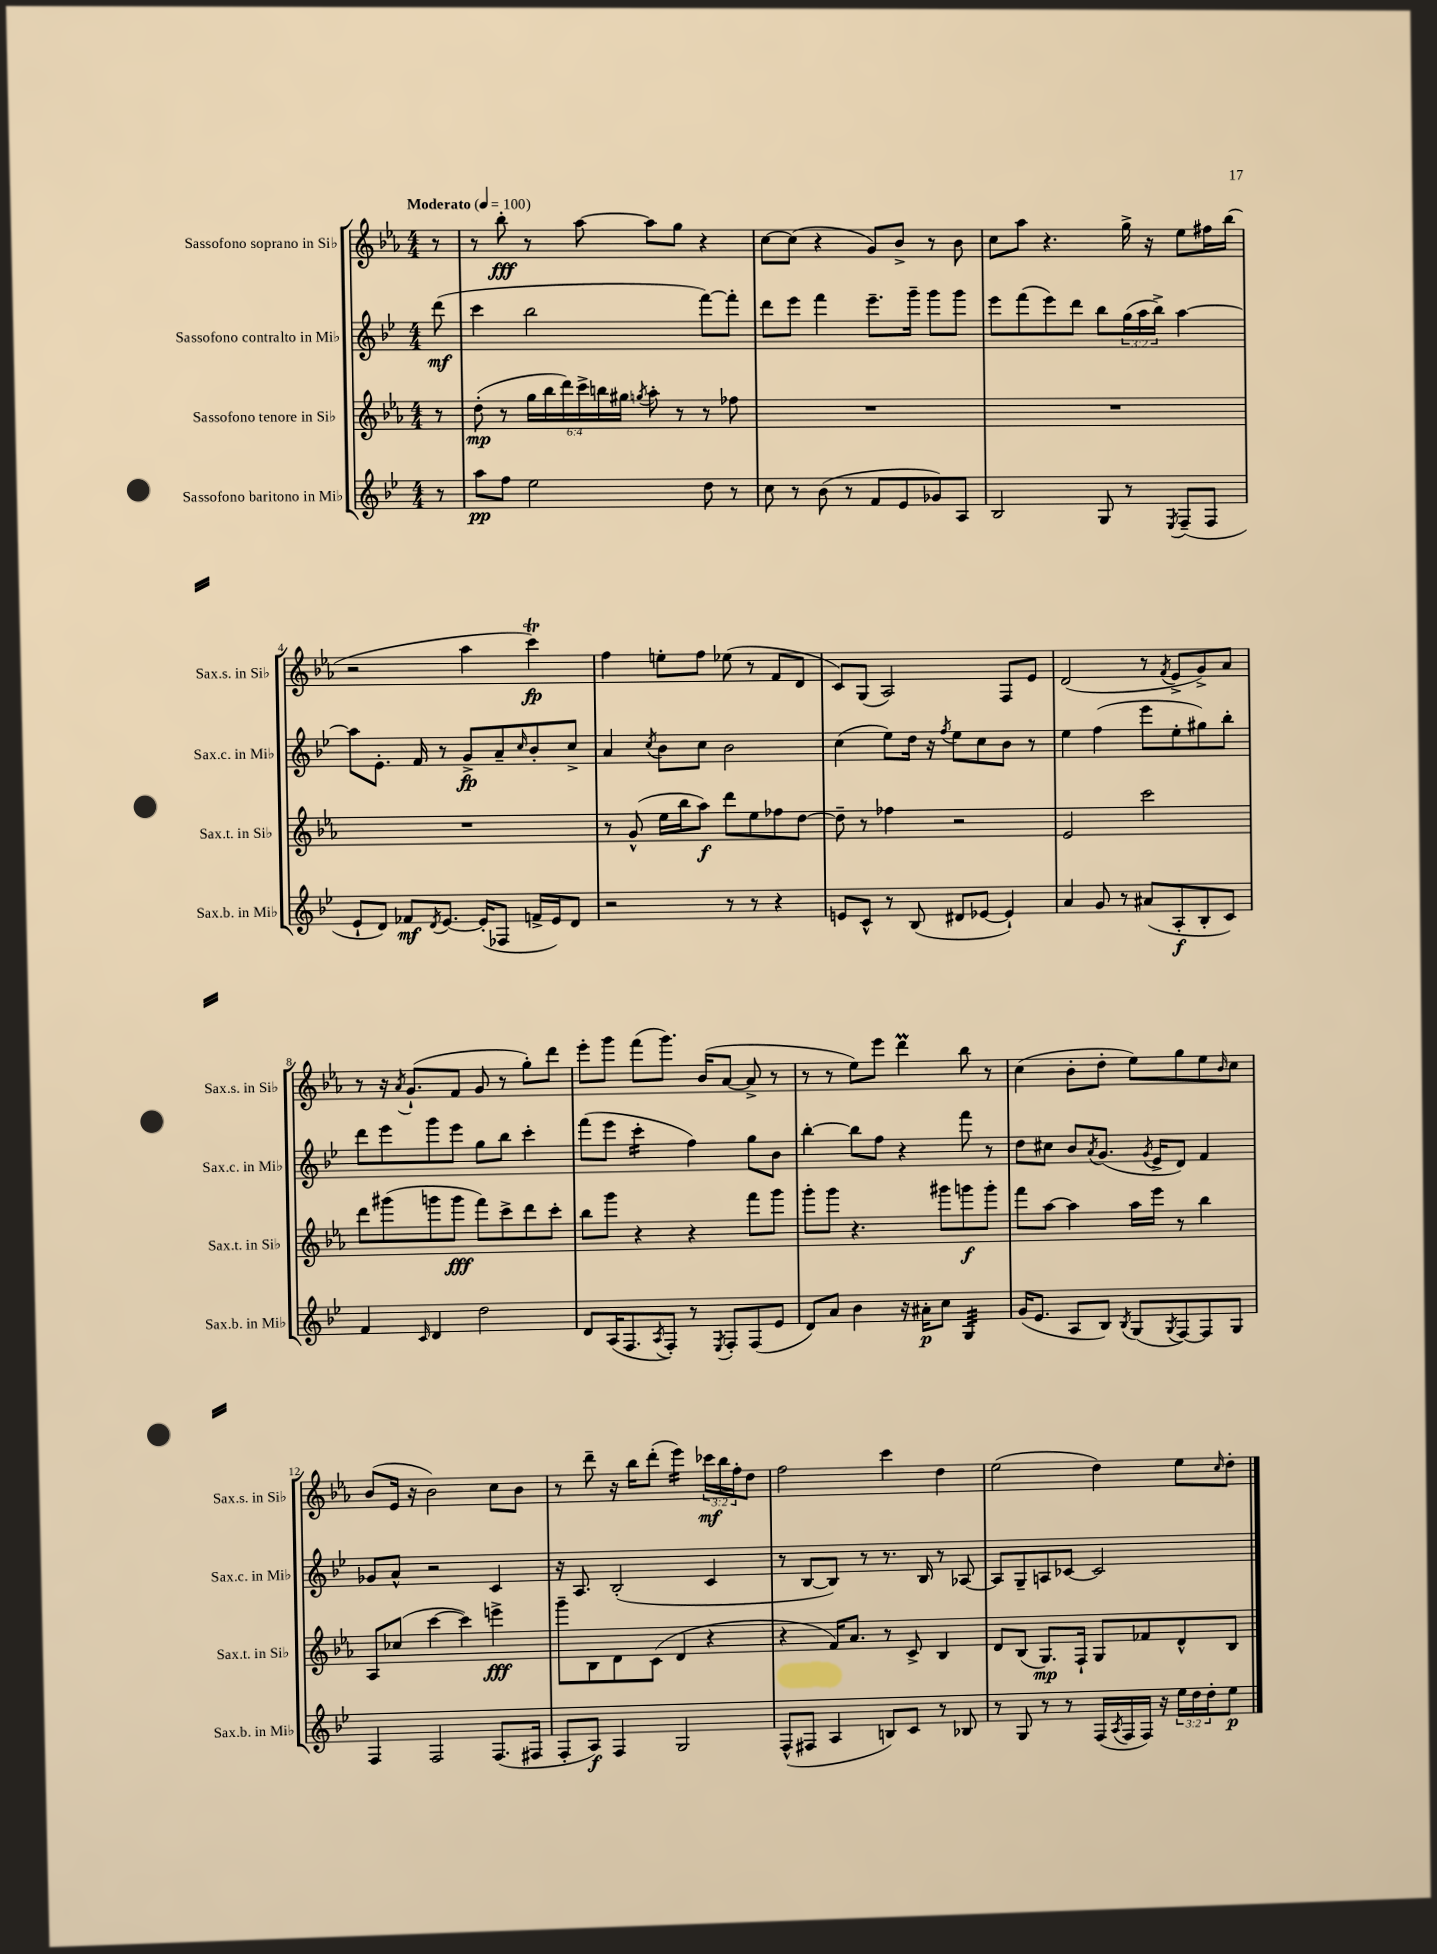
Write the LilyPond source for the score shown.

<<
\new StaffGroup <<
\new Staff = "s0" \with { instrumentName = "Sassofono soprano in Sib" shortInstrumentName = "Sax.s. in Sib" } {
    \clef treble \key ees \major \numericTimeSignature \time 4/4 \override Staff.TupletNumber.text = #tuplet-number::calc-fraction-text \partial 8 \tempo "Moderato" 4 = 100
    r8 |
    r8 bes''8-.\fff r8 aes''8~ aes''8 g''8 r4 |
    c''8~ c''8( r4 g'8) bes'8-> r8 bes'8 |
    c''8 aes''8 r4. g''16-> r16 ees''8 fis''16 bes''16( |
    r2 aes''4 c'''4\trill\fp) |
    f''4 e''8-. f''8 ees''8( r8 f'8 d'8 |
    c'8) g8( aes2) f8 ees'8 |
    d'2( r8 \acciaccatura { f'8 } ees'8-> g'8->) aes'8 |
    r8 r16 \acciaccatura { aes'8 } g'8.-!( f'8 g'8 r8 g''8-.) d'''8 |
    ees'''8-. g'''8 f'''8( g'''8.) bes'16( aes'8~ aes'8-> r8 |
    r8 r8 ees''8) ees'''8 d'''4\prall bes''8 r8 |
    c''4( bes'8-. d''8-. ees''8) g''8 ees''8 \grace { bes'16 } c''8 |
    bes'8( ees'16 r16 bes'2) c''8 bes'8 |
    r8 d'''8-- r16 bes''16 d'''8-.( ees'''4:16) \tuplet 3/2 { ces'''16\mf bes''16 f''16-. } d''8 |
    f''2 c'''4 d''4 |
    ees''2( d''4) ees''8 \grace { c''16 } d''8-. \bar "|." |
}
\new Staff = "s1" \with { instrumentName = "Sassofono contralto in Mib" shortInstrumentName = "Sax.c. in Mib" } {
    \clef treble \key bes \major \numericTimeSignature \time 4/4 \override Staff.TupletNumber.text = #tuplet-number::calc-fraction-text \partial 8
    d'''8\mf( |
    c'''4 bes''2 f'''8~) f'''8-. |
    d'''8 ees'''8 f'''4 ees'''8.-- g'''16-- g'''8 g'''8 |
    ees'''8 f'''8( ees'''8) d'''8 bes''8 \tuplet 3/2 { g''16( a''16 bes''16->) } a''4~ |
    a''8 ees'8.-. f'16 r8 g'8->\fp a'8-- \grace { c''16 } bes'8-. c''8-> |
    a'4 \acciaccatura { c''8 } bes'8 c''8 bes'2 |
    c''4( ees''8) d''16 r16 \acciaccatura { f''8 } ees''8 c''8 bes'8 r8 |
    ees''4 f''4( ees'''8 ees''8-. gis''8) bes''8-. |
    d'''8 ees'''8 g'''8 ees'''8 g''8 bes''8 c'''4-. |
    f'''8( ees'''8 c'''4:16-. f''4) g''8 bes'8 |
    bes''4~-. bes''8 f''8 r4 f'''8 r8 |
    d''8 cis''8 bes'8 \acciaccatura { a'8 } g'8.( \acciaccatura { g'8 } ees'16-> d'8) f'4 |
    ges'8 a'8-^ r2 c'4 |
    r16 a8. bes2-.( c'4 |
    r8 bes8~ bes8) r8 r8. bes16 r8 aes8~ |
    aes8 g8-- a8 ces'8~ ces'2 \bar "|." |
}
\new Staff = "s2" \with { instrumentName = "Sassofono tenore in Sib" shortInstrumentName = "Sax.t. in Sib" } {
    \clef treble \key ees \major \numericTimeSignature \time 4/4 \override Staff.TupletNumber.text = #tuplet-number::calc-fraction-text \partial 8
    r8 |
    d''8-.\mp( r8 \tuplet 6/4 { g''16 bes''16 d'''16) c'''16-> b''16 gis''16 } \acciaccatura { g''8 } aes''8-. r8 r8 fes''8 |
    R1 |
    R1 |
    R1 |
    r8 g'8-^( ees''16 bes''16 aes''8\f) d'''8 ees''8 fes''8 d''8~ |
    d''8-- r8 fes''4 r2 |
    ees'2 c'''2 |
    d'''8 gis'''8( g'''8 g'''8\fff f'''8) c'''8-> d'''8 c'''8-. |
    bes''8 g'''8 r4 r4 f'''8 g'''8 |
    g'''8-. g'''8 r4. gis'''8 g'''8\f g'''8-. |
    f'''8 aes''8~ aes''4 aes''16 ees'''16 r8 bes''4 |
    aes8 ces''8( c'''4~ c'''4) e'''4->\fff |
    g'''8-- bes8 d'8 c'8( d'4 r4 |
    r4 f'16) aes'8. r8 c'8-> bes4 |
    d'8 bes8( g8.\mp) f16-! g8 fes'8 d'8-^ bes8 \bar "|." |
}
\new Staff = "s3" \with { instrumentName = "Sassofono baritono in Mib" shortInstrumentName = "Sax.b. in Mib" } {
    \clef treble \key bes \major \numericTimeSignature \time 4/4 \override Staff.TupletNumber.text = #tuplet-number::calc-fraction-text \partial 8
    r8 |
    a''8\pp f''8 ees''2 d''8 r8 |
    c''8 r8 bes'8( r8 f'8 ees'8 ges'8) a8 |
    bes2 g8 r8 \acciaccatura { ees8 } f8--( f8 |
    ees'8-! d'8) fes'8\mf \acciaccatura { d'8 } ees'8.~ ees'16-.( fes8 f'16-> ees'16) d'8 |
    r2 r8 r8 r4 |
    e'8 c'8-^ r8 bes8( dis'8 ees'8~ ees'4-!) |
    a'4 g'8 r8 ais'8( a8-.\f bes8-. c'8) |
    f'4 \grace { c'16 } d'4 d''2 |
    d'8 a16( f8. \acciaccatura { a8 } f8-.) r8 \acciaccatura { ees8 } f8-. f8( ees'8 |
    d'8) a'8 bes'4 r16 ais'16-.\p c''8 g4:32 |
    g'16( ees'8. a8 bes8) \acciaccatura { bes8 } g8( \acciaccatura { g8 } f8~) f8 g8 |
    f4 f2 f8.( fis16 |
    f8-. a8\f) f4 g2 |
    f8-^( fis8 a4 b8) c'8 r8 bes8 |
    r8 g8 r8 r8 f16( \acciaccatura { a8 } f16 f16) r16 \tuplet 3/2 { ees''16 d''16 d''16-. } ees''8\p \bar "|." |
}
>>
>>
